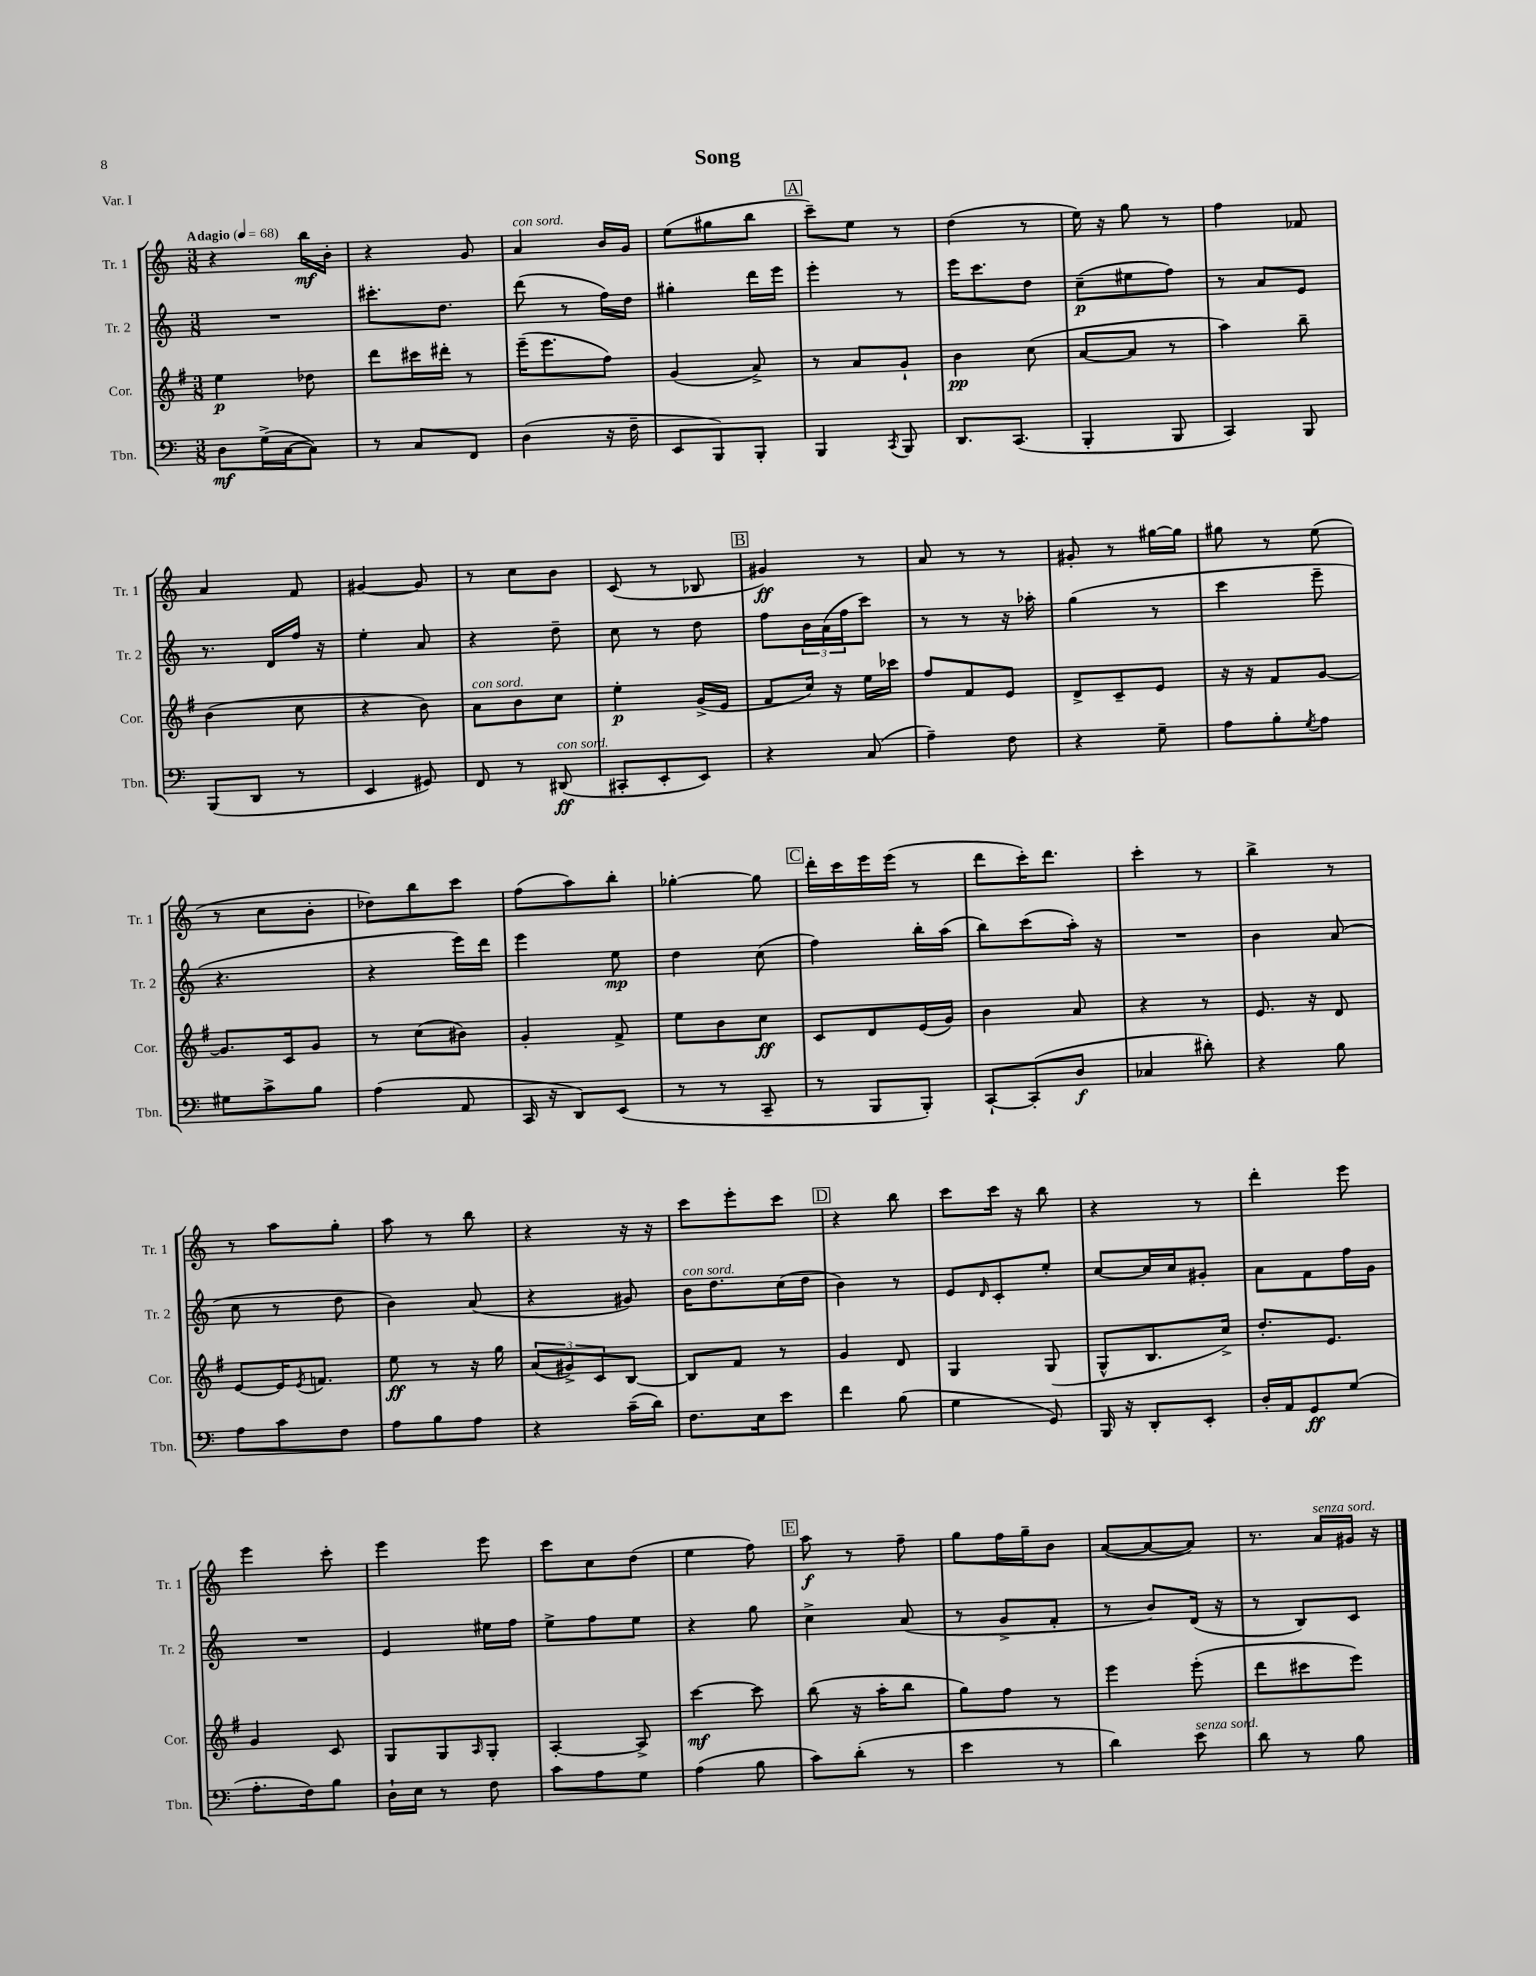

**kern	**dynam	**kern	**dynam	**kern	**dynam	**kern	**dynam
*part4	*part4	*part3	*part3	*part2	*part2	*part1	*part1
*staff4	*staff4	*staff3	*staff3	*staff2	*staff2	*staff1	*staff1
*I"Tbn.	*	*I"Cor.	*	*I"Tr. 2	*	*I"Tr. 1	*
*I'Tbn.	*	*I'Cor.	*	*I'Tr. 2	*	*I'Tr. 1	*
*clefF4	*	*clefG2	*	*clefG2	*	*clefG2	*
*k[]	*	*k[f#]	*	*k[]	*	*k[]	*
*M3/8	*	*M3/8	*	*M3/8	*	*M3/8	*
*MM68	*	*MM68	*	*MM68	*	*MM68	*
=1	=1	=1	=1	=1	=1	=1	=1
!	!	!	!	!	!	!LO:TX:a:B:t=Adagio	!
8D\L	mf	4ee\	p	4.r	.	4r	.
(16G^\L	.	.	.	.	.	.	.
[16C\J	.	.	.	.	.	.	.
8C\J])	.	8dd-X\	.	.	.	16bb\LL	mf
.	.	.	.	.	.	16b'\JJ	.
=2	=2	=2	=2	=2	=2	=2	=2
8r	.	8ddd\L	.	8.ccc#X'\L	.	4r	.
8C/L	.	16ccc#X\L	.	.	.	.	.
.	.	16ddd#X'\JJ	.	8.dd\J	.	.	.
8FF/J	.	8r	.	.	.	8g/	.
=3	=3	=3	=3	=3	=3	=3	=3
!	!	!	!	!	!	!LO:TX:a:i:t=con sord.	!
(4D\	.	(16eee~\KL	.	(8ddd\	.	4a/	.
.	.	8.eee\	.	.	.	.	.
.	.	.	.	8r	.	.	.
16r	.	8ff#\J)	.	16ff\LL)	.	16b/LL	.
16F~\	.	.	.	16dd\JJ	.	16g/JJ	.
=4	=4	=4	=4	=4	=4	=4	=4
8EE/L	.	(4g/	.	4gg#X'\	.	(8ee\L	.
8BBB/)	.	.	.	.	.	8gg#X\	.
8BBB'/J	.	8a^/)	.	16ddd\LL	.	8bb\J	.
.	.	.	.	16eee\JJ	.	.	.
!!LO:REH:place=s1:t=A
=5	=5	=5	=5	=5	=5	=5	=5
4BBB/	.	8r	.	4eee'\	.	8ccc~\L)	.
.	.	8a/L	.	.	.	8ee\J	.
8qCC/	.	.	.	.	.	.	.
8BBB/	.	8g`/J	.	8r	.	8r	.
=6	=6	=6	=6	=6	=6	=6	=6
8.DD/L	.	4b\	pp	16eee\KL	.	(4dd\	.
.	.	.	.	8.ccc\	.	.	.
(8.CC/J	.	.	.	.	.	.	.
.	.	(8cc\	.	8dd\J	.	8r	.
=7	=7	=7	=7	=7	=7	=7	=7
4BBB'/	.	[8a/L	.	(8cc~\L	p	16ee\)	.
.	.	.	.	.	.	16r	.
.	.	8a/J]	.	8ee#X\	.	8gg\	.
8BBB/	.	8r	.	8ff\J)	.	8r	.
=8	=8	=8	=8	=8	=8	=8	=8
4CC/)	.	4aa\)	.	8r	.	4ff\	.
.	.	.	.	8a/L	.	.	.
8BBB/	.	8bb~\	.	8e/J	.	8f-X/	.
!!LO:LB:g=z
=9	=9	=9	=9	=9	=9	=9	=9
(8BBB/L	.	(4b\	.	8.r	.	4a/	.
8DD/J	.	.	.	.	.	.	.
.	.	.	.	16d/LL	.	.	.
8r	.	8cc\	.	16ff/JJ	.	8f/	.
.	.	.	.	16r	.	.	.
=10	=10	=10	=10	=10	=10	=10	=10
4EE/	.	4r	.	4ee'\	.	[4g#X/	.
8GG#X/)	.	8b\)	.	8a/	.	8g#/]	.
=11	=11	=11	=11	=11	=11	=11	=11
!	!	!LO:TX:a:i:t=con sord.	!	!	!	!	!
8FF/	.	8a\L	.	4r	.	8r	.
8r	.	8b\	.	.	.	8cc\L	.
!LO:TX:a:i:t=con sord.	!	!	!	!	!	!	!
(8DD#X/	ff	8cc\J	.	8dd~\	.	8b\J	.
=12	=12	=12	=12	=12	=12	=12	=12
8CC#X'/L	.	4ee'\	p	8cc\	.	(8c/	.
8EE'/	.	.	.	8r	.	8r	.
8EE/J)	.	(16g^/LL	.	8dd\	.	8B-X/	.
.	.	16e/JJ	.	.	.	.	.
!!LO:REH:place=s1:t=B
=13	=13	=13	=13	=13	=13	=13	=13
4r	.	8f#/L	.	8ff\L	.	4g#X/)	ff
.	.	16cc/Jk)	.	24b\L	.	.	.
.	.	.	.	(24a\	.	.	.
.	.	16r	.	.	.	.	.
.	.	.	.	24ff\J	.	.	.
(8C/	.	16ee\LL	.	8ccc\J)	.	8r	.
.	.	16ccc-X\JJ	.	.	.	.	.
=14	=14	=14	=14	=14	=14	=14	=14
4A~\)	.	8ff#/L	.	8r	.	8a/	.
.	.	8f#/	.	8r	.	8r	.
8F\	.	8e/J	.	16r	.	8r	.
.	.	.	.	16aa-X'\	.	.	.
=15	=15	=15	=15	=15	=15	=15	=15
4r	.	8d^/L	.	(4gg\	.	8g#X'/	.
.	.	8c~/	.	.	.	8r	.
8G~\	.	8e/J	.	8r	.	[16gg#X\LL	.
.	.	.	.	.	.	16gg#\JJ]	.
=16	=16	=16	=16	=16	=16	=16	=16
8A\L	.	16r	.	4ccc\	.	8gg#X\	.
.	.	16r	.	.	.	.	.
8B'\	.	8f#/L	.	.	.	8r	.
8qG/	.	.	.	.	.	.	.
8A\J	.	[8g/J	.	8eee~\	.	(8ee\	.
!!LO:LB:g=z
=17	=17	=17	=17	=17	=17	=17	=17
8G#X\L	.	8.g/L]	.	4.r	.	8r	.
8c^\	.	.	.	.	.	8cc\L	.
.	.	16c/k	.	.	.	.	.
8B\J	.	8g/J	.	.	.	8b'\J	.
=18	=18	=18	=18	=18	=18	=18	=18
(4A\	.	8r	.	4r	.	8dd-X\L)	.
.	.	(8cc\L	.	.	.	8bb\	.
8AA/	.	8b#X\J)	.	16eee\LL)	.	8ccc\J	.
.	.	.	.	16ddd\JJ	.	.	.
=19	=19	=19	=19	=19	=19	=19	=19
16CC/	.	4g'/	.	4eee\	.	(8ff\L	.
16r	.	.	.	.	.	.	.
8DD/L)	.	.	.	.	.	8aa\)	.
(8EE/J	.	8f#^/	.	8ee\	mp	8bb'\J	.
=20	=20	=20	=20	=20	=20	=20	=20
8r	.	8ee\L	.	4dd\	.	[4gg-X'\	.
8r	.	8b\	.	.	.	.	.
8CC~/	.	8cc\J	ff	(8cc\	.	8gg-\]	.
!!LO:REH:place=s1:t=C
=21	=21	=21	=21	=21	=21	=21	=21
8r	.	8c/L	.	4ff\)	.	16ddd'\LL	.
.	.	.	.	.	.	16ccc\	.
8BBB/L	.	8d/	.	.	.	16eee\	.
.	.	.	.	.	.	(16eee\JJ	.
8BBB'/J)	.	(16e/L	.	16bb'\LL	.	8r	.
.	.	16g/JJ)	.	(16aa\JJ	.	.	.
=22	=22	=22	=22	=22	=22	=22	=22
[8CC`/L	.	4b\	.	8bb\L)	.	8ddd\L	.
(8CC'/]	.	.	.	(8ccc\	.	16ccc'\K)	.
.	.	.	.	.	.	8.ddd\J	.
8D/J	f	8a/	.	16aa'\Jk)	.	.	.
.	.	.	.	16r	.	.	.
=23	=23	=23	=23	=23	=23	=23	=23
4C-X/	.	4r	.	4.r	.	4ccc'\	.
8d#X'\)	.	8r	.	.	.	8r	.
=24	=24	=24	=24	=24	=24	=24	=24
4r	.	8.e/	.	4b\	.	4bb^\	.
.	.	16r	.	.	.	.	.
8B\	.	8d/	.	(8a/	.	8r	.
!!LO:LB:g=z
=25	=25	=25	=25	=25	=25	=25	=25
8A\L	.	[8e/L	.	8cc\	.	8r	.
8c\	.	16e/K]	.	8r	.	8aa\L	.
.	.	8qe/	.	.	.	.	.
.	.	8.fn/J	.	.	.	.	.
8F\J	.	.	.	8dd\	.	8gg'\J	.
=26	=26	=26	=26	=26	=26	=26	=26
8A\L	.	8ee\	ff	4b\)	.	8aa\	.
8B\	.	8r	.	.	.	8r	.
8A\J	.	16r	.	(8a/	.	8bb\	.
.	.	16gg\	.	.	.	.	.
=27	=27	=27	=27	=27	=27	=27	=27
4r	.	(12a/L	.	4r	.	4r	.
.	.	12g#X^/)	.	.	.	.	.
.	.	12c/	.	.	.	.	.
(16c~\LL	.	[8B/J	.	8g#X/)	.	16r	.
16d\JJ)	.	.	.	.	.	16r	.
=28	=28	=28	=28	=28	=28	=28	=28
!	!	!	!	!LO:TX:a:i:t=con sord.	!	!	!
8.F\L	.	8B/L]	.	16b\KL	.	8ccc\L	.
.	.	.	.	8.dd\	.	.	.
.	.	8f#/J	.	.	.	8eee'\	.
16E\k	.	.	.	.	.	.	.
8e\J	.	8r	.	(16cc\L	.	8ccc\J	.
.	.	.	.	16dd\JJ	.	.	.
!!LO:REH:place=s1:t=D
=29	=29	=29	=29	=29	=29	=29	=29
4f\	.	4g/	.	4b\)	.	4r	.
(8B\	.	8d/	.	8r	.	8bb\	.
=30	=30	=30	=30	=30	=30	=30	=30
4G\	.	4G/	.	8e/L	.	8ccc\L	.
.	.	.	.	16qqd/	.	.	.
.	.	.	.	8c'/	.	16ccc\Jk	.
.	.	.	.	.	.	16r	.
8GG/)	.	(8G/	.	8ee'/J	.	8bb\	.
=31	=31	=31	=31	=31	=31	=31	=31
16BBB/	.	8G^^/L	.	[8cc/L	.	4r	.
16r	.	.	.	.	.	.	.
8DD'/L	.	8.B/	.	16cc/L]	.	.	.
.	.	.	.	16cc/J	.	.	.
8EE'/J	.	.	.	8g#X'/J	.	8r	.
.	.	16cc^/Jk)	.	.	.	.	.
=32	=32	=32	=32	=32	=32	=32	=32
16D'/LL	.	8.dd'/L	.	8a\L	.	4ddd'\	.
16AA/J	.	.	.	.	.	.	.
8GG/	ff	.	.	8f\	.	.	.
.	.	8.e/J	.	.	.	.	.
(8G/J	.	.	.	16ff\L	.	8eee\	.
.	.	.	.	16g\JJ	.	.	.
!!LO:LB:g=z
=33	=33	=33	=33	=33	=33	=33	=33
8.A'\L	.	4g/	.	4.r	.	4eee\	.
16F\k)	.	.	.	.	.	.	.
8B\J	.	8c/	.	.	.	8ccc'\	.
=34	=34	=34	=34	=34	=34	=34	=34
16D`\LL	.	8G/L	.	4e/	.	4eee\	.
16E\JJ	.	.	.	.	.	.	.
8r	.	8G/	.	.	.	.	.
.	.	16qqA/	.	.	.	.	.
8F\	.	8G'/J	.	16ee#X\LL	.	8eee\	.
.	.	.	.	16ff\JJ	.	.	.
=35	=35	=35	=35	=35	=35	=35	=35
8c\L	.	[4A'/	.	8ee^\L	.	8ccc\L	.
8A\	.	.	.	8ff\	.	8cc\	.
8G\J	.	8A^/]	.	8ee\J	.	(8dd\J	.
=36	=36	=36	=36	=36	=36	=36	=36
(4A\	.	[4ccc\	mf	4r	.	4ee\	.
8B\	.	8ccc\]	.	8gg\	.	8ff\)	.
!!LO:REH:place=s1:t=E
=37	=37	=37	=37	=37	=37	=37	=37
8c\L)	.	(8bb\	.	4cc^\	.	8aa\	f
(8d'\J	.	16r	.	.	.	8r	.
.	.	16aa'\KL	.	.	.	.	.
8r	.	8bb\J	.	(8a/	.	8ff~\	.
=38	=38	=38	=38	=38	=38	=38	=38
4e\	.	8gg\L)	.	8r	.	8gg\L	.
.	.	8ff#\J	.	8g^/L	.	16ff\L	.
.	.	.	.	.	.	16gg~\J	.
8r	.	8r	.	8f'/J	.	8b\J	.
=39	=39	=39	=39	=39	=39	=39	=39
4d\)	.	4eee\	.	8r	.	([8a/L	.
.	.	.	.	8b/L)	.	8a/_	.
!LO:TX:a:i:t=senza sord.	!	!	!	!	!	!	!
8e\	.	(8eee'\	.	(16d/Jk	.	8a/J])	.
.	.	.	.	16r	.	.	.
=40	=40	=40	=40	=40	=40	=40	=40
8d\	.	8ddd\L	.	8r	.	8.r	.
8r	.	8ccc#X\	.	8B/L)	.	.	.
!	!	!	!	!	!	!LO:TX:a:i:t=senza sord.	!
.	.	.	.	.	.	16a/LL	.
8B\	.	8eee\J)	.	8c/J	.	16g#X/JJ	.
.	.	.	.	.	.	16r	.
==	==	==	==	==	==	==	==
*-	*-	*-	*-	*-	*-	*-	*-
